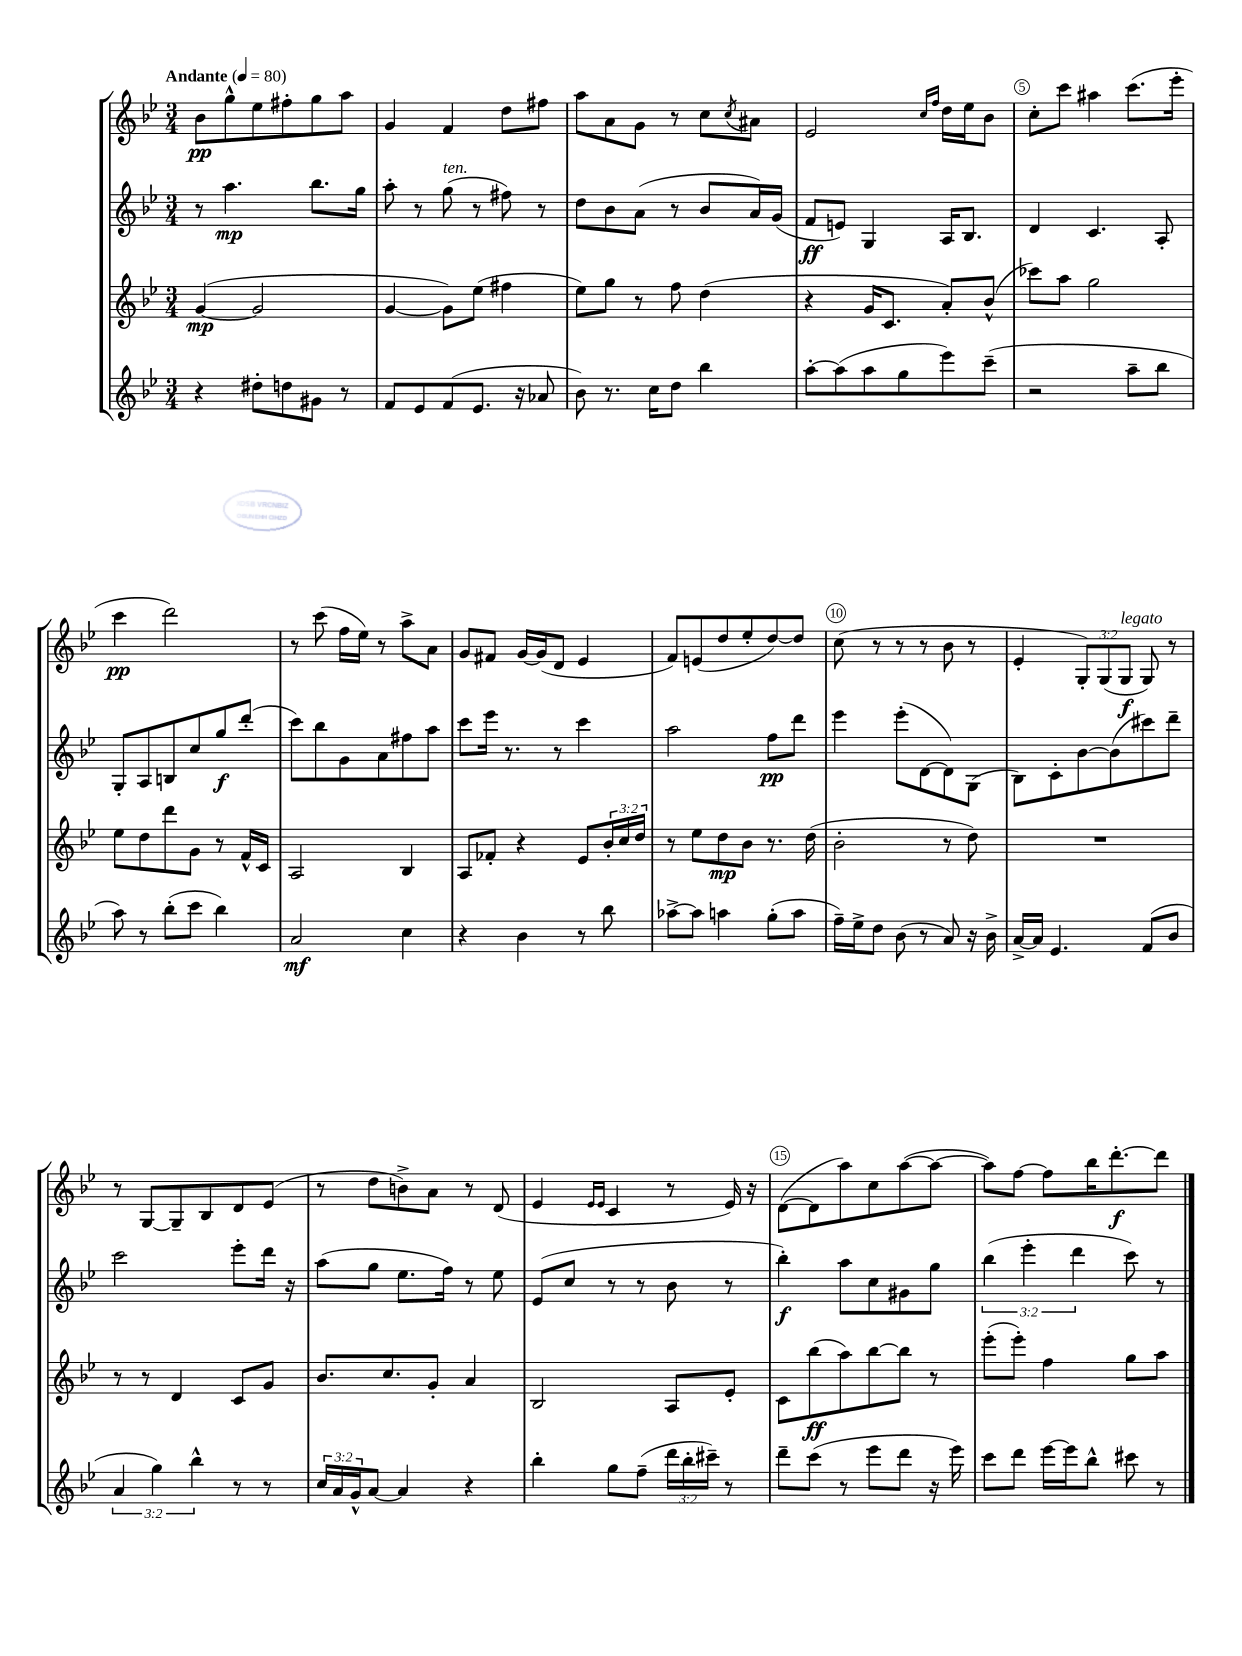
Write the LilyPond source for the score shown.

<<
\new StaffGroup <<
\new Staff = "s0" {
    \clef treble \key bes \major \numericTimeSignature \time 3/4 \override Staff.TupletNumber.text = #tuplet-number::calc-fraction-text \tempo "Andante" 4 = 80
    bes'8\pp g''8-^ ees''8 fis''8-. g''8 a''8 |
    g'4 f'4 d''8 fis''8 |
    a''8 a'8 g'8 r8 c''8 \acciaccatura { c''8 } ais'8 |
    ees'2 \grace { c''16 f''16 } d''16 ees''16 bes'8 |
    c''8-. c'''8 ais''4 c'''8.( ees'''16-. |
    c'''4\pp d'''2) |
    r8 c'''8( f''16 ees''16) r8 a''8-> a'8 |
    g'8 fis'8 g'16~ g'16( d'8 ees'4 |
    f'8) e'8( d''8 ees''8-. d''8~) d''8 |
    c''8( r8 r8 r8 bes'8 r8 |
    ees'4-. \tuplet 3/2 { g8-.) g8( g8\f^\markup { \italic "legato" } } g8) r8 |
    r8 g8~ g8-- bes8 d'8 ees'8( |
    r8 d''8 b'8->) a'8 r8 d'8( |
    ees'4 \grace { ees'16 ees'16 } c'4 r8 ees'16) r16 |
    d'8~( d'8 a''8) c''8 a''8~( a''8~ |
    a''8) f''8~ f''8 bes''16 d'''8.~-.\f d'''8 \bar "|." |
}
\new Staff = "s1" {
    \clef treble \key bes \major \numericTimeSignature \time 3/4 \override Staff.TupletNumber.text = #tuplet-number::calc-fraction-text
    r8 a''4.\mp bes''8. g''16 |
    a''8-. r8 g''8^\markup { \italic "ten." }( r8 fis''8) r8 |
    d''8 bes'8 a'8( r8 bes'8 a'16) g'16( |
    f'8\ff e'8) g4 a16 bes8. |
    d'4 c'4. a8-. |
    g8-. a8 b8 c''8 g''8\f d'''8-.( |
    c'''8) bes''8 g'8 a'8 fis''8 a''8 |
    c'''8 ees'''16 r8. r8 c'''4 |
    a''2 f''8\pp d'''8 |
    ees'''4 ees'''8-.( d'8~ d'8) g8( |
    bes8) c'8-. bes'8~ bes'8( cis'''8) d'''8-- |
    c'''2 ees'''8-. d'''16 r16 |
    a''8( g''8 ees''8. f''16) r8 ees''8 |
    ees'8( c''8 r8 r8 bes'8 r8 |
    bes''4-.\f) a''8 c''8 gis'8 g''8 |
    \tuplet 3/2 { bes''4( ees'''4-. d'''4 } c'''8) r8 \bar "|." |
}
\new Staff = "s2" {
    \clef treble \key bes \major \numericTimeSignature \time 3/4 \override Staff.TupletNumber.text = #tuplet-number::calc-fraction-text
    g'4~\mp( g'2 |
    g'4~ g'8) ees''8( fis''4 |
    ees''8) g''8 r8 f''8 d''4( |
    r4 g'16 c'8. a'8-.) bes'8-^( |
    ces'''8) a''8 g''2 |
    ees''8 d''8 d'''8 g'8 r8 f'16-^ c'16 |
    a2 bes4 |
    a8 fes'8-. r4 ees'8 \tuplet 3/2 { bes'16-. c''16 d''16 } |
    r8 ees''8 d''8\mp bes'8 r8. d''16( |
    bes'2-. r8 d''8) |
    R2. |
    r8 r8 d'4 c'8 g'8 |
    bes'8. c''8. g'8-. a'4 |
    bes2 a8 ees'8-. |
    c'8 bes''8\ff( a''8) bes''8~ bes''8 r8 |
    ees'''8-.( ees'''8-.) f''4 g''8 a''8 \bar "|." |
}
\new Staff = "s3" {
    \clef treble \key bes \major \numericTimeSignature \time 3/4 \override Staff.TupletNumber.text = #tuplet-number::calc-fraction-text
    r4 dis''8-. d''8 gis'8 r8 |
    f'8 ees'8 f'8( ees'8. r16 aes'8 |
    bes'8) r8. c''16 d''8 bes''4 |
    a''8~-. a''8( a''8 g''8 ees'''8) c'''8--( |
    r2 a''8-- bes''8 |
    a''8) r8 bes''8-.( c'''8 bes''4) |
    a'2\mf c''4 |
    r4 bes'4 r8 bes''8 |
    aes''8~-> aes''8 a''4 g''8-.( a''8 |
    f''16--) ees''16-> d''8 bes'8( r8 a'8) r16 bes'16-> |
    a'16~-> a'16 ees'4. f'8( bes'8 |
    \tuplet 3/2 { a'4 g''4) bes''4-^ } r8 r8 |
    \tuplet 3/2 { c''16 a'16 g'16-^ } a'8~ a'4 r4 |
    bes''4-. g''8 f''8--( \tuplet 3/2 { d'''16 bes''16-. cis'''16--) } r8 |
    d'''8-- c'''8( r8 ees'''8 d'''8 r16 ees'''16) |
    c'''8 d'''8 ees'''16~ ees'''16 bes''8-^ cis'''8 r8 \bar "|." |
}
>>
>>
\layout { \context { \Score \override BarNumber.break-visibility = ##(#f #t #t) barNumberVisibility = #(every-nth-bar-number-visible 5) \override BarNumber.stencil = #(make-stencil-circler 0.1 0.3 ly:text-interface::print) } }
